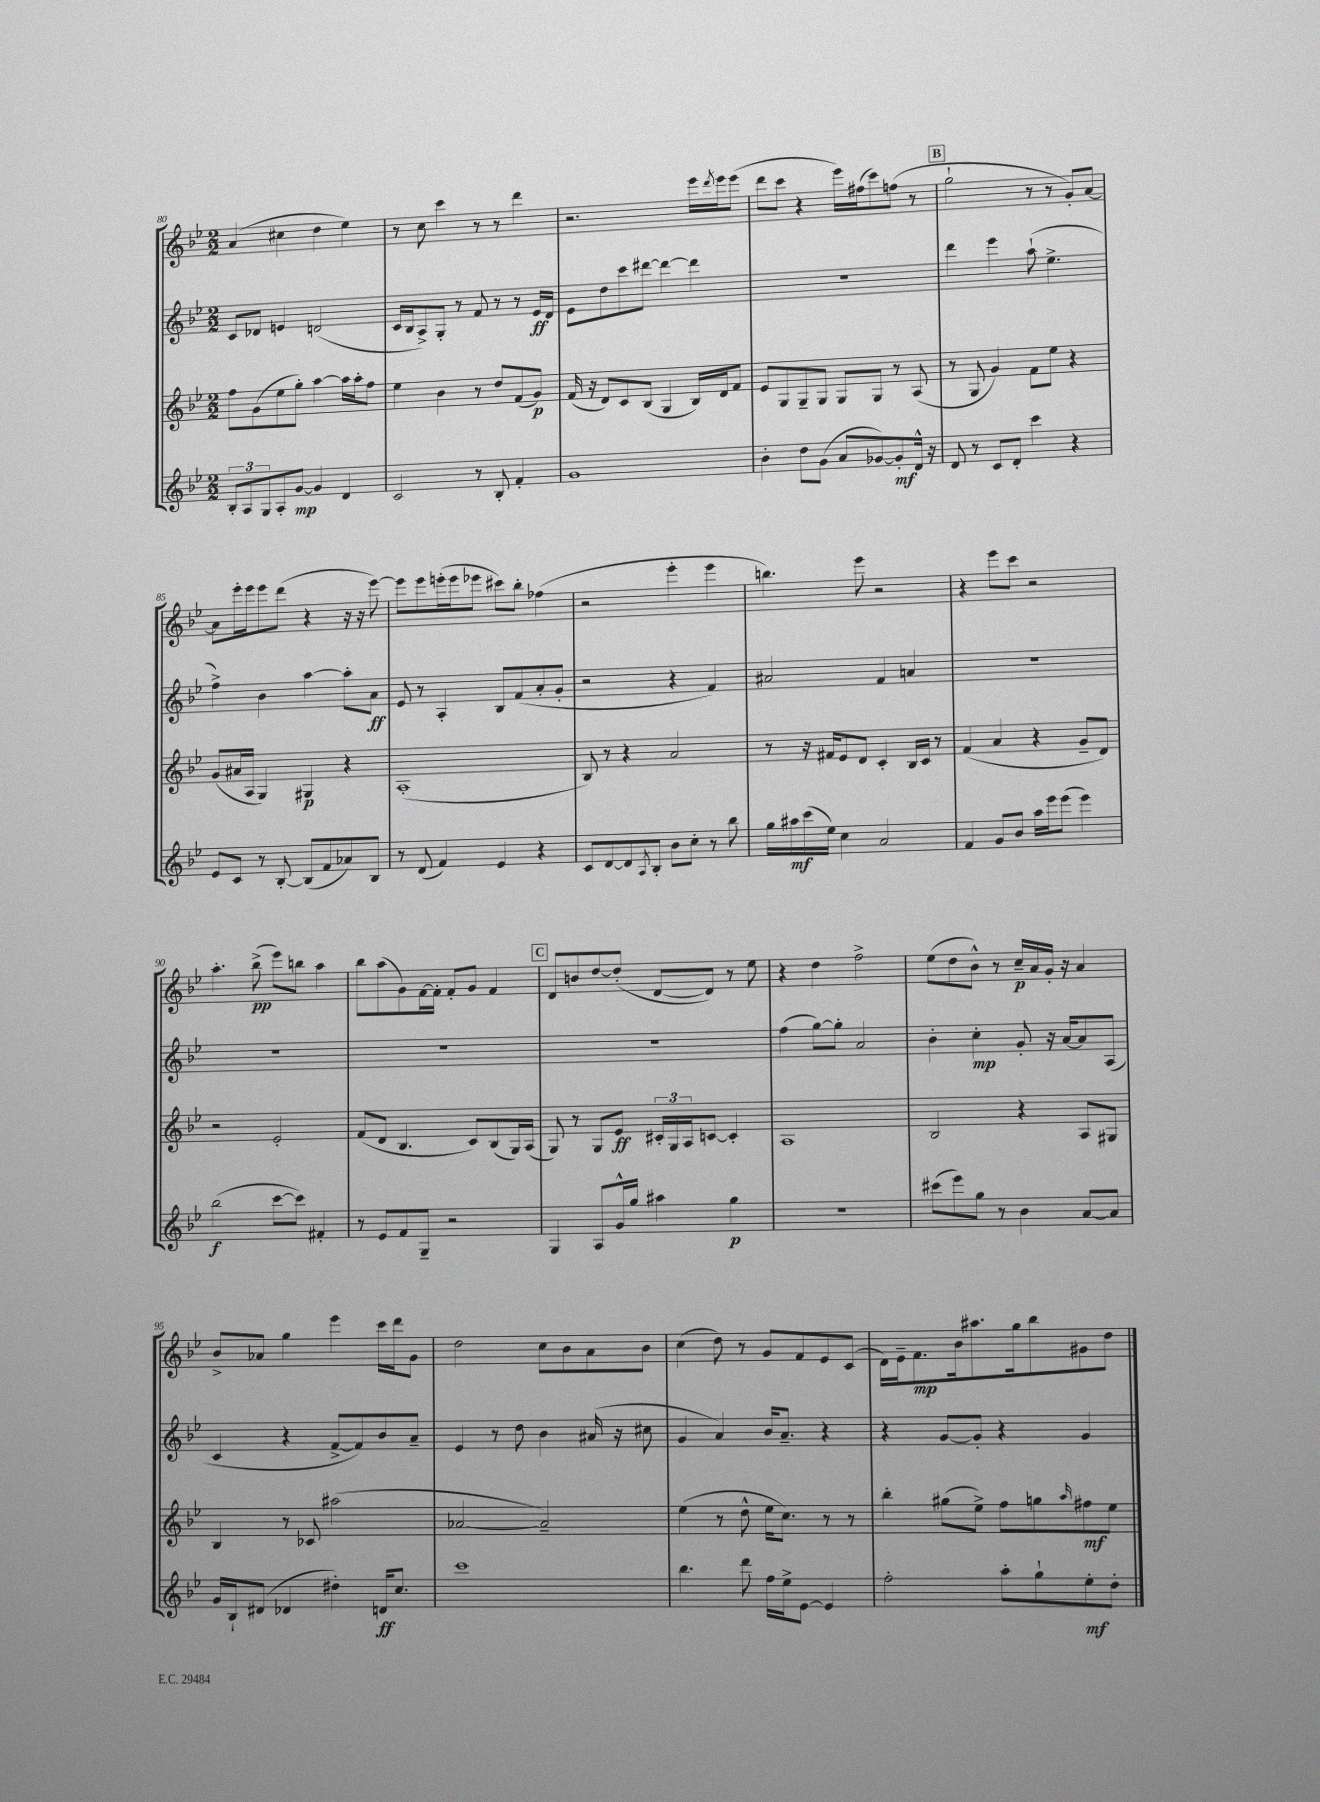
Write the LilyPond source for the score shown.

<<
\new StaffGroup <<
\new Staff = "s0" {
    \clef treble \key bes \major \numericTimeSignature \time 2/2
    a'4( cis''4 d''4 ees''4) |
    r8 c''8 c'''4 r8 r8 d'''4 |
    r2. ees'''16 \acciaccatura { d'''8 } ees'''16 ees'''8( |
    d'''8 c'''8 r4 ees'''16) fis''16( c'''8) f''8( r8 |
    \mark \markup { \box "B" } g''2-! r8 r8 g'8-.) a'8~ |
    a'8 ees'''16-. ees'''16 ees'''8 d'''8( r4 r16 r16 ees'''8~) |
    ees'''8 ees'''8 e'''16-.( e'''16 ees'''8 cis'''8) bes''8-. fes''4( |
    r2 ees'''4-. ees'''4 |
    b''4.) ees'''8 r2 |
    r4 ees'''8 c'''8 r2 |
    a''4.-. bes''8->\pp( ees'''8) b''8 a''4 |
    bes''8 a''8( g'8) f'16~ f'16-. f'8-. g'8 f'4 |
    \mark \markup { \box "C" } d'8 b'8 d''8~ d''8-.( d'8~ d'8) r8 ees''8 |
    r4 d''4 f''2-> |
    ees''8( d''8 bes'8-^) r8 c''16--\p a'16 g'16-. r16 a'4 |
    bes'8-> aes'8 g''4 ees'''4 c'''16 d'''16 g'8 |
    d''2 c''8 bes'8 a'8 bes'8 |
    c''4( d''8) r8 g'8 f'8 ees'8 c'8( |
    d'16) ees'16-- f'8.\mp bes'16 ais''8. g''16 bes''8 gis'8 d''8 \bar "|." |
}
\new Staff = "s1" {
    \clef treble \key bes \major \numericTimeSignature \time 2/2
    c'8 des'8 e'4 d'2( |
    c'16 bes16 a8->) g8-. r8 f'8 r8 r8 ees'16\ff d'16 |
    ees'8 d''8 c'''8 dis'''8~ dis'''4~ dis'''4 |
    r1 |
    \mark \markup { \box "B" } d'''4 ees'''4 a''8-!( ees''4.-> |
    f''4->) bes'4 a''4~ a''8-. a'8\ff |
    ees'8 r8 a4-. bes8 f'8( a'8-. g'8-. |
    r2 r4 f'4) |
    ais'2 f'4 a'4 |
    R1 |
    R1 |
    R1 |
    \mark \markup { \box "C" } R1 |
    f''4( g''8~) g''8-. a'2 |
    bes'4-. c''4-.\mp g'8-. r16 a'16~ a'8 a8( |
    c'4 r4 f'8~-> f'8) bes'8 a'8-- |
    ees'4 r8 d''8 bes'4 ais'16( r16 cis''8 |
    g'4 a'4) bes'16 a'8.-- r4 |
    r4 g'8~ g'8-. r4 g'4 \bar "|." |
}
\new Staff = "s2" {
    \clef treble \key bes \major \numericTimeSignature \time 2/2
    f''8 g'8( ees''8 g''8-.) a''4~ a''16 a''16-. f''8 |
    ees''4 bes'4 r8 d''8 f'8( g'8\p) |
    f'16( r16 d'8) c'8 bes8( g4 bes16) d'16 f'8 |
    ees'8 g8 g8-- g8 g8 g8 r8 a8( |
    \mark \markup { \box "B" } r8 g8 g'4) f'8 ees''8 r4 |
    g'8( ais'16 a16 g4) gis4\p r4 |
    a1-.( |
    bes8) r8 r4 a'2 |
    r8 r16 fis'16 ees'8 d'8 c'4-. bes16 c'16 r8 |
    f'4( a'4 r4 g'8-- d'8) |
    r2 ees'2-. |
    f'8( d'8 bes4. c'8) bes8( g16) a16( |
    \mark \markup { \box "C" } g8) r8 g8 ees'8\ff \tuplet 3/2 { cis'16-. g16 a16 } c'8~ c'4-. |
    a1 |
    bes2 r4 a8 gis8 |
    bes4 r8 ces'8 ais''2( |
    aes'2~ aes'2--) |
    ees''4( r8 d''8-^ ees''16 c''8.) r8 r8 |
    bes''4-. gis''8( ees''8->) f''8 g''8 \grace { a''16 } fis''8\mf ees''8 \bar "|." |
}
\new Staff = "s3" {
    \clef treble \key bes \major \numericTimeSignature \time 2/2
    \tuplet 3/2 { bes8-. a8 g8 } a8-. g'8~\mp g'4 d'4 |
    c'2 r8 bes8-. f'4-. |
    g'1 |
    bes'4-. d''8 g'8( a'8 ges'8~) ges'8-.\mf d'16-^ r16 |
    \mark \markup { \box "B" } d'8 r8 c'8 d'8-. c'''4 r4 |
    ees'8 c'8 r8 bes8~-. bes8( f'8 aes'8) bes8 |
    r8 d'8( f'4) ees'4 r4 |
    c'8 d'8~ d'8 \acciaccatura { a8 } bes8-. bes'8 c''8-. r8 bes''8 |
    g''16 ais''16\mf c'''16( ees''16) c''4 a'2 |
    f'4 g'8 bes'8 a''16 ees'''16 ees'''8( ees'''4) |
    bes''2\f( c'''8~ c'''8) fis'4-. |
    r8 ees'8 f'8 g8-- r2 |
    \mark \markup { \box "C" } g4 a8 g'16-^ g''16 ais''4 g''4\p |
    R1 |
    cis'''8( ees'''8) g''8 r8 bes'4 a'8~ a'8 |
    g'16 bes16-! dis'8( des'4 dis''4-.) d'16\ff c''8. |
    c'''1 |
    bes''4. d'''8 f''16 ees''16-> ees'8~ ees'4 |
    f''2-. a''8-. g''8-! ees''8-.\mf d''8-. \bar "|." |
}
>>
>>
\layout { \context { \Score currentBarNumber = #80 } }
